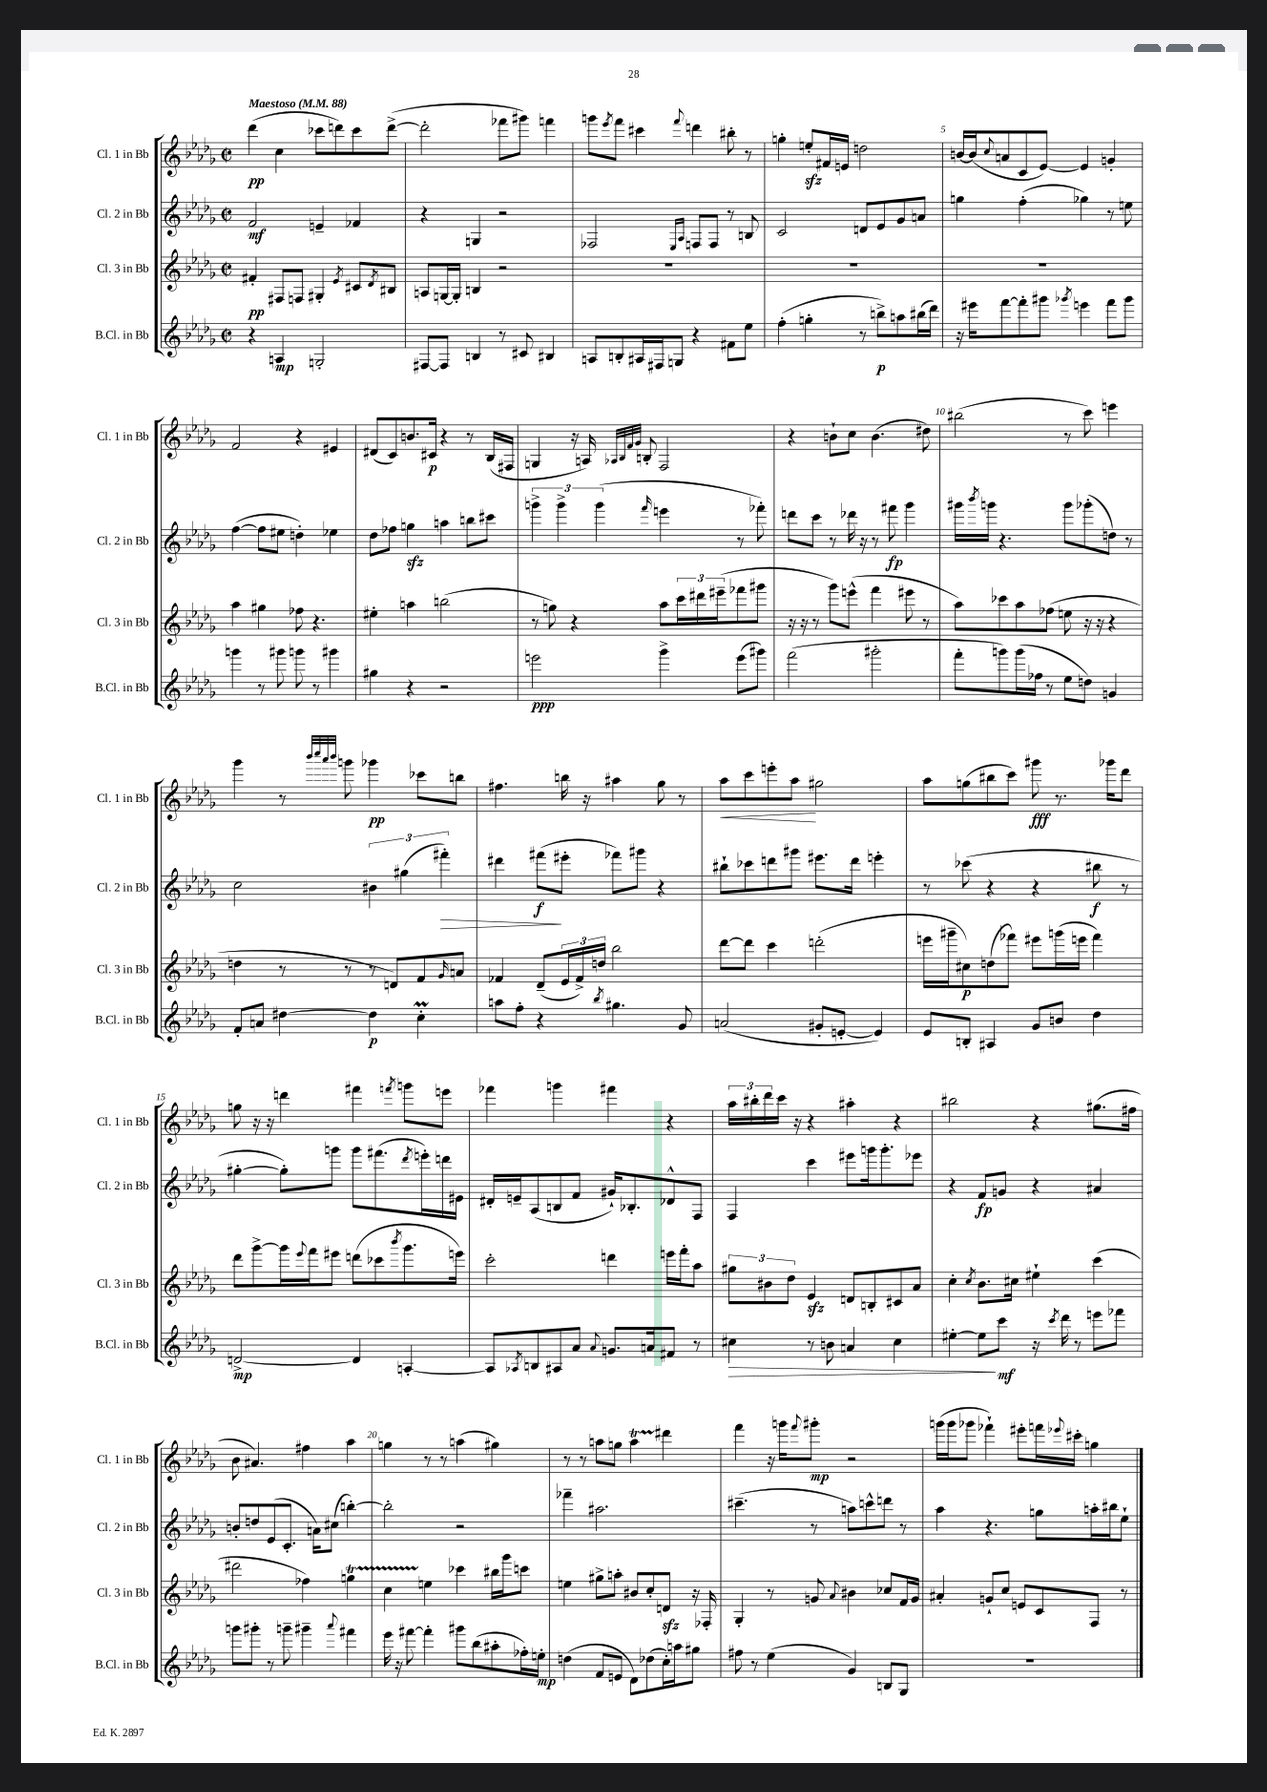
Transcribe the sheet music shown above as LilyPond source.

<<
\new StaffGroup <<
\new Staff = "s0" \with { instrumentName = "Cl. 1 in Bb" shortInstrumentName = "Cl. 1 in Bb" } {
    \clef treble \key des \major \defaultTimeSignature \time 2/2 \tempo "Maestoso" 4 = 88
    des'''4\pp( c''4 ces'''8 d'''8) ces'''8 d'''8~->( |
    d'''2-. fes'''8 gis'''8) f'''4 |
    g'''8 \acciaccatura { ees'''8 } f'''8 cis'''4 \appoggiatura { f'''8 } d'''4 bis''8-. r8 |
    g''4-. e''8-.\sfz fis'16 e'16 d''2 |
    b'16~ b'16( \appoggiatura { c''8 } a'8 c'8 ees'8~) ees'4 g'4-. |
    f'2 r4 eis'4 |
    dis'8( c'8) b'8. cis'16\p r4 r8 bes16( fis16 |
    g4 r16 a16) \grace { aes32 bes32 f'32 ges'32 } b8-. f2 |
    r4 b'8-! c''8 b'4.( dis''8) |
    bis''2( r8 c'''8) e'''4 |
    ges'''4 r8 \grace { bes'''32 c''''32 aes'''32 bes'''32 } g'''8 ges'''4\pp ces'''8 b''8 |
    fis''4. b''16 r16 ais''4 ges''8 r8 |
    aes''8\< c'''8 e'''8-. aes''8\! gis''2 |
    aes''8 g''8( bis''8 c'''8) gis'''8\fff r8. ges'''16 des'''8 |
    g''8 r16 r16 d'''4 fis'''4 \acciaccatura { f'''8 } g'''8 e'''8 |
    fes'''4 g'''4 fis'''4 r4 |
    \tuplet 3/2 { aes''16 bis''16-. des'''16 } c'''16 r16 r4 ais''4-. r4 |
    bis''2 r4 gis''8.( fis''16 |
    bes'8 ais'4.) fis''4 aes''4 |
    g''4 r8 r8 a''4( gis''4) |
    r8 r8 a''8 g''8 a''4\startTrillSpan dis'''4\stopTrillSpan |
    f'''4 r16 g'''16 \appoggiatura { f'''8 } gis'''8-.\mp r2 |
    g'''16( g'''16 ges'''8 fes'''4-!) eis'''8-. f'''16 \appoggiatura { ees'''8 } cis'''16-. g''4 \bar "|." |
}
\new Staff = "s1" \with { instrumentName = "Cl. 2 in Bb" shortInstrumentName = "Cl. 2 in Bb" } {
    \clef treble \key des \major \defaultTimeSignature \time 2/2
    f'2\mf e'4-- fes'4 |
    r4 g4 r2 |
    fes2 \grace { ees16 aes16 } f8 f8 r8 b8 |
    c'2 d'8 ees'8 ges'8 a'8 |
    g''4 f''4-.( ges''4) r8 e''8 |
    f''4~( f''8 eis''8 d''4-.) ees''4 |
    des''8 fes''8 g''4\sfz a''4 b''8 cis'''8 |
    \tuplet 3/2 { g'''4-> g'''4-> g'''4( } \grace { f'''16 } e'''4 r8 fes'''8-.) |
    d'''8 c'''8 r8 des'''16 r16 r8 fis'''8\fp ges'''4 |
    gis'''16 \acciaccatura { bes'''8 } g'''16 r4. g'''8 ges'''8-.( d''8) r8 |
    c''2 \tuplet 3/2 { bis'4 gis''4( fis'''4-.\>) } |
    dis'''4 fis'''8\f\!( eis'''8-. fes'''8) gis'''8 r4 |
    bis''8-! ces'''8 d'''8 gis'''8 eis'''8. d'''16 e'''4-. |
    r8 ces'''8( r4 r4 bis''8\f r8 |
    gis''4~-. gis''8-.) g'''8 g'''8 fis'''8.( \acciaccatura { des'''8 } e'''16-.) d'''16 eis'16 |
    dis'16-. e'16-- aes8( b8 f'8 gis'16-!) bes8.-. des'8-^ f8 |
    f4 c'''4 eis'''8 g'''16 g'''8.-. ees'''8 |
    r4 f'8\fp g'8 r4 ais'4 |
    b'8-. d''8 ees'8( c'8.-. a'16) cis''8( b''4~-.) |
    b''2-. r2 |
    fes'''4-- ais''2. |
    cis'''4.--( r8 a''8) c'''8-^ d'''8 r8 |
    aes''4 r4. g''8 a''16-. bis''16 ees''8-! \bar "|." |
}
\new Staff = "s2" \with { instrumentName = "Cl. 3 in Bb" shortInstrumentName = "Cl. 3 in Bb" } {
    \clef treble \key des \major \defaultTimeSignature \time 2/2
    fis'4-.\pp fis8 f8 gis4-. \acciaccatura { ees'8 } cis'8 \acciaccatura { des'8 } bis8 |
    a8 g16~ g16-. b4 r2 |
    R1 |
    R1 |
    R1 |
    aes''4 gis''4 fes''8 r4. |
    eis''4-. a''4 b''2( |
    r8 g''8) r4 aes''8 \tuplet 3/2 { c'''16 dis'''16 eis'''16--( } fes'''8 gis'''8 |
    r16 r16 r8 ges'''8) e'''8-^( f'''4 eis'''8 r8 |
    aes''8) ces'''8 aes''8 fes''8( e''8 r16 r16 r4 |
    d''4 r8 r8 r8 d'8) f'8 \grace { ges'16 } a'8 |
    fes'4 des'8--( \tuplet 3/2 { ees'16 fes'16->) d''16 } bes''2 |
    des'''8~ des'''8 c'''4 d'''2-.( |
    e'''16 gis'''16-- cis''8\p) d''8( fes'''8) eis'''8 g'''16( e'''16 fes'''4) |
    des'''8 ges'''8~-> ges'''16 \appoggiatura { ees'''8 } f'''16 eis'''8 d'''8( ces'''8 \acciaccatura { bes'''8 } ges'''8. e'''16) |
    c'''2-. d'''4 e'''16 f'''16-. aes''8 |
    \tuplet 3/2 { gis''8 bis'8 des''8 } ees'4\sfz d'8 b8-. cis'8 aes'8 |
    c''4-. \acciaccatura { c''8 } bes'8. cis''16 eis''4-! c'''4( |
    dis'''2 fes''4) g''4\startTrillSpan |
    c''4 e''4\stopTrillSpan ces'''4 bis''16 ges'''16 c'''8 |
    e''4 gis''8-> a''8-. bis'8 c''8-. d'8\sfz r16 fes16-. |
    ges4-. r8 g'8 \appoggiatura { aes'8 } bis'4 ces''8 f'16 g'16 |
    ais'4-. g'8-! c''8 e'8 c'8 f8 r8 \bar "|." |
}
\new Staff = "s3" \with { instrumentName = "B.Cl. in Bb" shortInstrumentName = "B.Cl. in Bb" } {
    \clef treble \key des \major \defaultTimeSignature \time 2/2
    r4 a4\mp g2-. |
    fis8~ fis8 b4 r8 cis'8 bis4 |
    a8 b8-. ais16 fis16 g8 r4 fis'8 ees''8 |
    f''4-.( g''4-. r8 b''8->\p) a''8 bis''16( des'''16) |
    r16 eis'''16 f'''8~ f'''8-. gis'''8 \acciaccatura { ges'''8 } e'''4 f'''8 ges'''8 |
    g'''4 r8 gis'''8 g'''8 r8 gis'''4 |
    gis''4 r4 r2 |
    e'''2\ppp ges'''4-> e'''8( gis'''8) |
    f'''2( gis'''2-. |
    f'''8-. g'''8) g'''16( fes''16 r8 ees''8 d''8) g'4 |
    f'8-. a'8 dis''4~ dis''4\p c''4-.\prall |
    a''8 f''8-. r4 \acciaccatura { bes''8 } gis''4. ges'8 |
    a'2( gis'8-. e'8~-. e'4) |
    ees'8 b8-. ais4 ges'8 b'8 des''4 |
    d'2~->\mp d'4 a4~-. |
    a8 \acciaccatura { aes8 } b8 ais8 aes'8 \appoggiatura { aes'8 } g'8. a'16 fis'8 r8 |
    cis''4\> r8 b'8 a'4 cis''4 |
    eis''4~-. eis''8\! c'''8\mf r16 \acciaccatura { c'''8 } des'''16 r8 e'''8 fes'''8 |
    g'''8 gis'''8-. r8 g'''8-- gis'''4-- \appoggiatura { aes'''8 } fis'''4 |
    ees'''16 r16 fis'''8~ fis'''4-. gis'''8 bes''8( ais''8-. fes''16-.) e''16-.\mp |
    d''4( f'8 e'8 des'8) des''8( c''16-.) a''16 gis''8 |
    fis''8 r8 ees''4( ges'4) b8 ges8 |
    R1 \bar "|." |
}
>>
>>
\layout { \context { \Score \override BarNumber.break-visibility = ##(#f #t #t) barNumberVisibility = #(every-nth-bar-number-visible 5) } }
